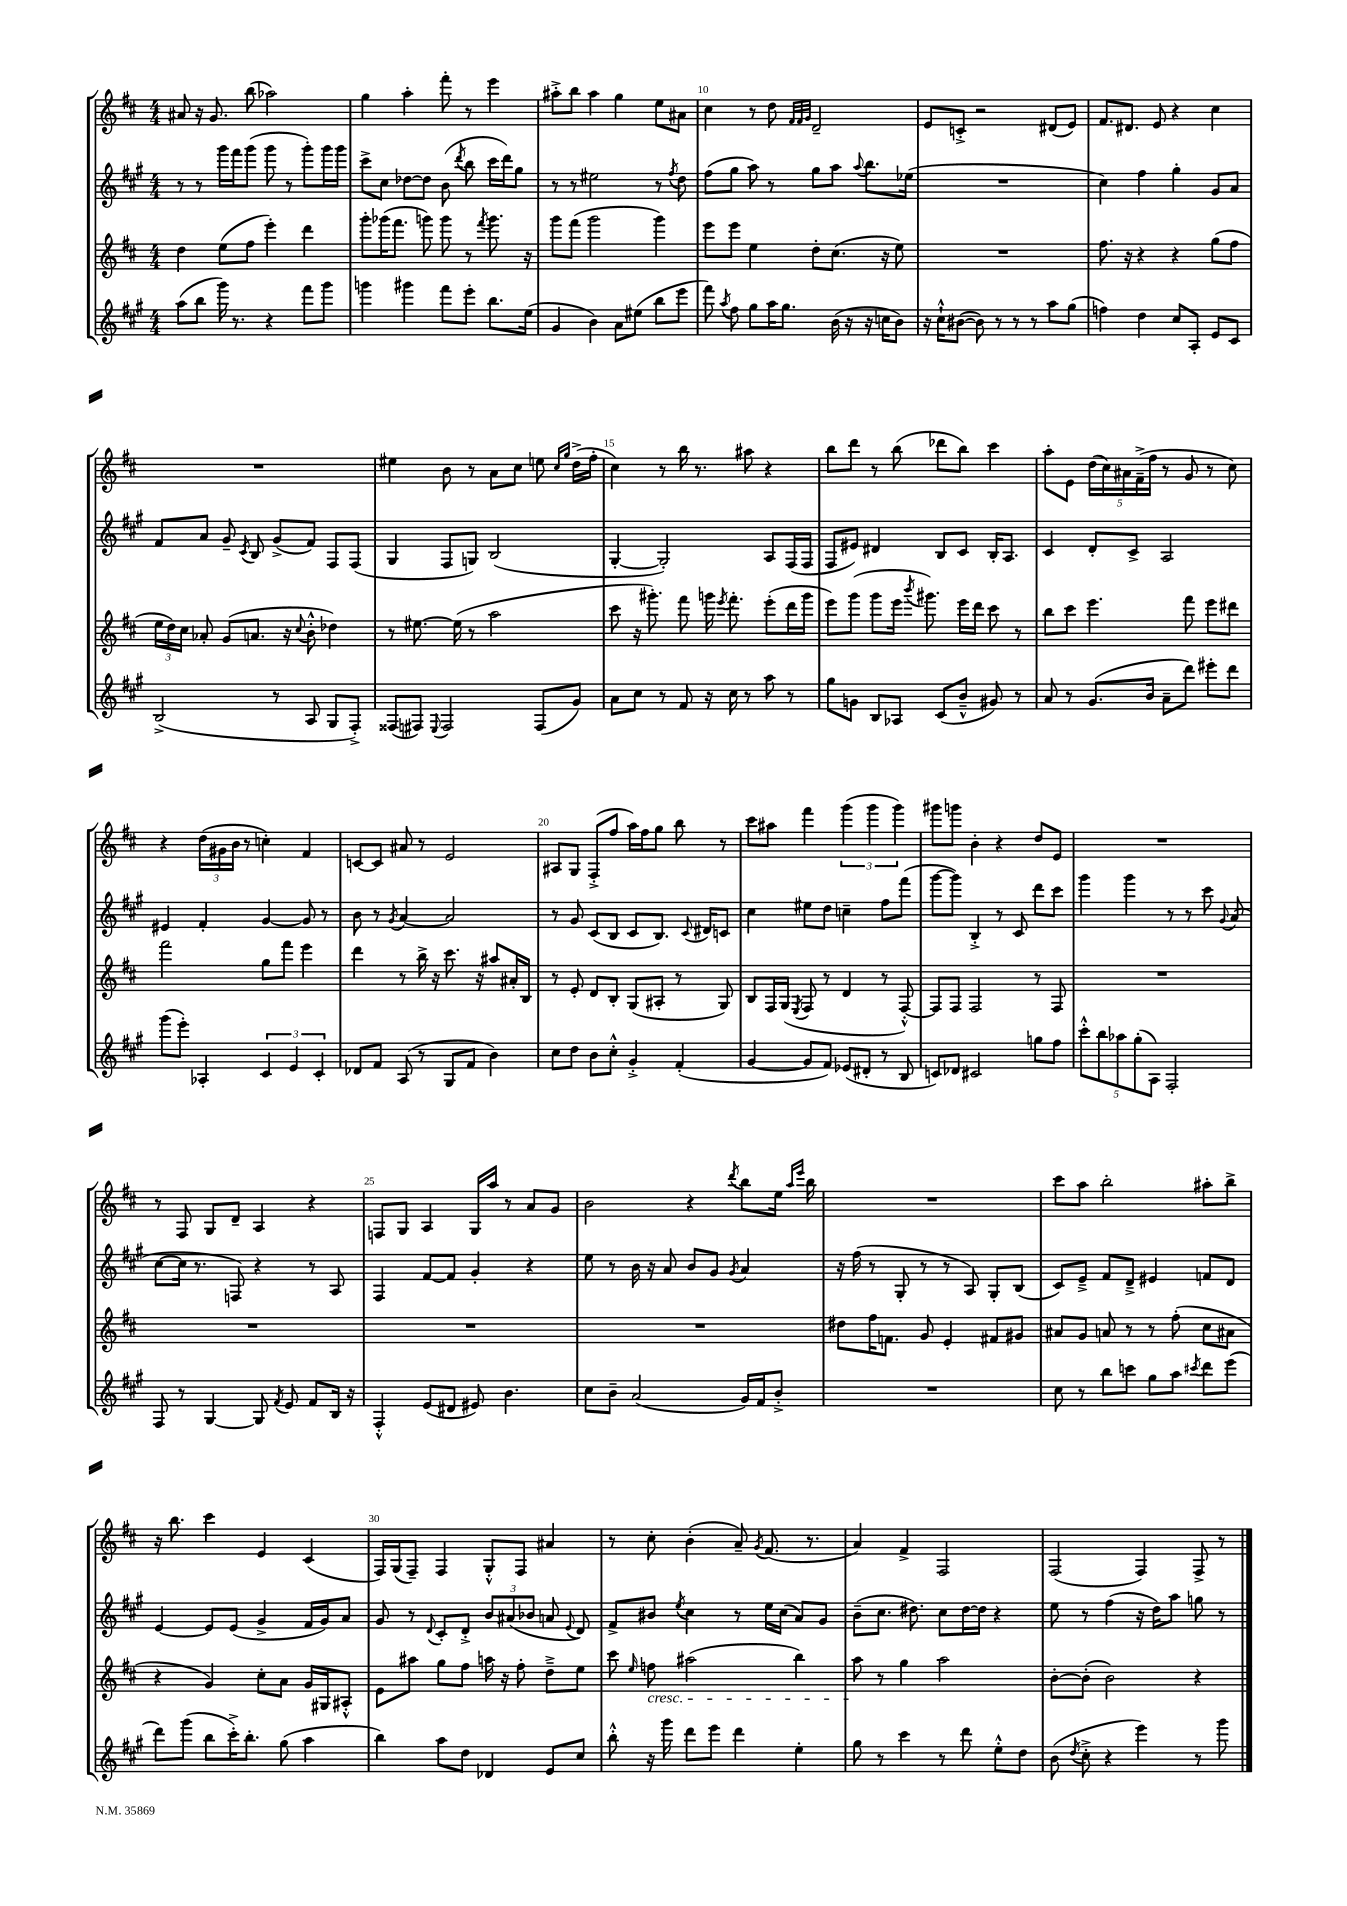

**kern	**kern	**kern	**kern
*staff4	*staff3	*staff2	*staff1
*clefG2	*clefG2	*clefG2	*clefG2
*k[f#c#g#]	*k[f#c#]	*k[f#c#g#]	*k[f#c#]
*M4/4	*M4/4	*M4/4	*M4/4
(8aa	4dd	8r	8a#
8bb	.	8r	16r
.	.	.	8.g
16ggg#)	(8ee	16ggg#	.
8.r	.	16fff#	.
.	8ff#	(8ggg#	(8bb
4r	4eee')	8ggg#	2aa-)
.	.	8r	.
8fff#	4ddd	8ggg#')	.
8ggg#	.	16ggg#	.
.	.	16ggg#	.
=	=	=	=
4ggg	8ggg'	8ccc#^	4gg
.	(16ggg-	8cc#	.
.	8.fff#	.	.
4ggg#	.	[8dd-	4aa'
.	8ggg)	8dd-]	.
8fff#	8ggg	(8b	8fff#'
.	.	8qddd	.
8eee'	8r	8bb	8r
.	8qfff#	.	.
8.bb	8.ggg	16ccc#	4eee
.	.	16ddd)	.
.	.	8gg#	.
(16ee	16r	.	.
=	=	=	=
4g#	8ggg	8r	8aa#'^
.	(8fff#	8r	8bb
4b)	2ggg	2ee#	4aa#
8a	.	.	4gg
(8ee#	.	.	.
8bb	4ggg)	8r	8ee
.	.	8qff#	.
8eee	.	8dd	8a#
=	=	=	=
8fff#)	8eee	(8ff#	4cc#
8qaa	.	.	.
8ff#	8eee	8gg#	.
8gg#	4ee	8aa)	8r
16aa	.	8r	8dd
8.gg#	.	.	.
.	.	.	32qqf#
.	.	.	32qqf#
.	.	.	32qqg
.	8dd'	8gg#	2d~
(16b	(8.cc#	8aa	.
16r	.	.	.
.	.	8qqaa	.
16r	.	8.bb	.
16cc	16r	.	.
8b)	8ee)	.	.
.	.	(16ee-	.
=	=	=	=
16r	1r	1r	8e
16cc#`^^	.	.	.
([8b#	.	.	8c'^
8b#])	.	.	2r
8r	.	.	.
8r	.	.	.
8r	.	.	.
8aa	.	.	(8d#
(8gg#	.	.	8e)
=	=	=	=
4ff)	8.ff#	4cc#)	8.f#
.	16r	.	8.d#
4dd	4r	4ff#	.
.	.	.	8e
8cc#	4r	4gg#'	4r
8A'	.	.	.
8e	(8gg	8g#	4cc#
8c#	8ff#	8a	.
=	=	=	=
(2B^	24ee	8f#	1r
.	24dd)	.	.
.	24cc#	.	.
.	8a-'	8a	.
.	(8g	8g#~	.
.	.	8qc#	.
.	8.a	8B	.
8r	.	(8g#^	.
.	16r	.	.
.	8qqcc#	.	.
8A	8b'^^	8f#)	.
8G#	4dd-)	8F#	.
8F#'^)	.	(8F#	.
=	=	=	=
(8F##	8r	4G#	4ee#
8F#)	[8.ee#	.	.
8qqE	.	.	.
2F#	.	8F#	8b
.	(16ee#]	.	.
.	8r	8G)	8r
.	2aa	(2B	8a
.	.	.	8cc#
(8F#	.	.	8ee
.	.	.	16qqcc#
.	.	.	16qqgg
8g#)	.	.	(16dd^
.	.	.	16ff#'
=	=	=	=
8a	8ccc#	[4G#'	4cc#)
8cc#	16r	.	.
.	8.ggg#')	.	.
8r	.	2G#'])	8r
8f#	8fff#	.	16bb
.	.	.	8.r
16r	16ggg	.	.
.	8qeee	.	.
16cc#	8.fff#'	.	.
8r	.	.	8aa#
8aa	(8eee'	8A	4r
8r	16ddd	(16F#	.
.	16ggg	16F#	.
=	=	=	=
8gg#	8eee)	8F#	8bb
8g	(8ggg	8e#)	8ddd
8B	8ggg	4d#	8r
8A-	16eee	.	(8bb
.	8qbbb	.	.
.	8.ggg#)	.	.
(8c#	.	8B	8ddd-
8b~^^	16eee	8c#	8bb)
.	16ddd	.	.
8g#)	8ccc#	16B'	4ccc#
.	.	8.A	.
8r	8r	.	.
=	=	=	=
8a	8bb	4c#	8aa'
8r	8ccc#	.	8e
(8.g#	4.eee	8d'	(20dd
.	.	.	20cc#)
.	.	.	20a#
.	.	8c#^	.
.	.	.	(20f#~^
16b	.	.	.
.	.	.	20ff#
8a~	.	2A	8r
8ddd)	8fff#	.	8g
8eee#'	8eee	.	8r
8ddd	8ddd#	.	8cc#)
=	=	=	=
(8ggg#	2fff#	4e#	4r
8eee')	.	.	.
4A-'	.	4f#'	(24dd
.	.	.	24g#
.	.	.	24b
.	.	.	8r
6c#	8gg	[4g#	4cc')
.	8fff#	.	.
6e	.	.	.
.	4eee	8g#]	4f#
6c#'	.	.	.
.	.	8r	.
=	=	=	=
8d-	4ddd	8b	[8c
8f#	.	8r	8c]
.	.	8qg#	.
(8A	8r	[4a	8a#
8r	16bb^	.	8r
.	16r	.	.
8G#	8.ccc#	2a]	2e
8f#	.	.	.
.	16r	.	.
4b)	8aa#	.	.
.	16a#'	.	.
.	16B	.	.
=	=	=	=
8cc#	8r	8r	8A#
8dd	8e'	8g#	8G
8b	8d	(8c#	(8F#'^
8cc#'^^	8B'	8B	8ff#
4g#'^	(8G	8c#	16aa)
.	.	.	16ff#
.	8A#'	8.B)	8gg
(4f#'	8r	.	8bb
.	.	8qqc#	.
.	.	16d#	.
.	8G)	8c	8r
=	=	=	=
[4g#	8B	4cc#	8ccc#
.	16F#	.	8aa#
.	(16G	.	.
.	8qE	.	.
8g#]	8F#	8ee#	4fff#
8f#)	8r	8dd	.
(8e-	4d	4cc~	(6ggg
8d#'	.	.	.
.	.	.	6ggg
8r	8r	8ff#	.
.	.	.	6ggg)
8B	[8F#'^^)	(8fff#	.
=	=	=	=
8c)	8F#]	[8ggg#	8ggg#
8d-	8F#	8ggg#])	8ggg
2c#	2F#	4B'^	4b'
.	.	8r	4r
.	.	8c#	.
8gg	8r	8ddd	8dd
8ff#	8F#	8ccc#	8e
=	=	=	=
10ccc#'^^	1r	4ggg#	1r
10bb	.	.	.
10aa-	.	.	.
.	.	4ggg#	.
(10gg#'	.	.	.
10A)	.	.	.
2F#'	.	8r	.
.	.	8r	.
.	.	8ccc#	.
.	.	8qqg#	.
.	.	(8a	.
=	=	=	=
8F#	1r	[8cc#	8r
8r	.	16cc#]	8F#
.	.	8.r	.
[4G#	.	.	8G
.	.	8F)	8d~
8G#]	.	4r	4A
8qf#	.	.	.
8e	.	.	.
8f#	.	8r	4r
16B	.	8A	.
16r	.	.	.
=	=	=	=
4F#'^^	1r	4F#	8F
.	.	.	8G
(8e	.	[8f#	4A
8d#	.	8f#]	.
8e#)	.	4g#'	16G
.	.	.	16aa
4.b	.	.	8r
.	.	4r	8a
.	.	.	8g
=	=	=	=
8cc#	1r	8ee	2b
8b~	.	8r	.
(2a	.	16b	.
.	.	16r	.
.	.	8a	.
.	.	8b	4r
.	.	8g#	.
.	.	8qg#	8qddd
16g#)	.	4a	8bb
16f#	.	.	.
8b'^	.	.	16ee
.	.	.	16qqaa
.	.	.	16qqeee
.	.	.	16bb
=	=	=	=
1r	8dd#	16r	1r
.	.	(16ff#	.
.	16ff#	8r	.
.	8.f	.	.
.	.	8G#'	.
.	8g	8r	.
.	4e'	8r	.
.	.	8A)	.
.	8f#	8G#'	.
.	8g#	(8B	.
=	=	=	=
8cc#	8a#	8c#)	8ccc#
8r	8g	8e~^	8aa
8bb	8a	8f#	2bb'
8ccc	8r	8d~^	.
8gg#	8r	4e#	.
8aa	(8ff#'	.	.
8qccc#	.	.	.
8ddd	8cc#	8f	8aa#'
(8eee	8a#	8d	8bb^
=	=	=	=
8ddd)	4r	[4e	16r
.	.	.	8.bb
(8ggg#	.	.	.
8bb	4g)	8e]	4ccc#
16ccc#'^)	.	(8e	.
8.bb'	.	.	.
.	8cc#'	4g#^	4e
(8gg#	8a	.	.
4aa	16g	16f#	(4c#
.	16G#	16g#)	.
.	8A#'^^	8a	.
=	=	=	=
4bb)	8e	8g#	16F#)
.	.	.	(16G
.	8aa#	8r	8F#~)
.	.	8qqd	.
8aa	8gg	8c#'	4F#
8dd	8ff#	8d'^	.
4d-	16aa	12b	8G'^^
.	16r	.	.
.	.	(12a#	.
.	8ff#'	.	8F#
.	.	12b-	.
8e	8dd~^	8a	4a#
.	.	8qqe	.
8cc#	8ee	8d)	.
=	=	=	=
8bb'^^	8ccc#	8f#^	8r
.	16qqee	.	.
16r	8ff	8b#	8cc#'
16ggg#	.	.	.
.	.	8qee	.
8ddd	(2aa#	4cc#	(4b'
8eee	.	.	.
4ddd	.	8r	8a~)
.	.	.	8qg
.	.	16ee	(8.f#
.	.	(16cc#	.
4ee'	4bb)	8a)	.
.	.	.	8.r
.	.	8g#	.
=	=	=	=
8gg#	8aa	(8b~	4a)
8r	8r	8.cc#	.
4ccc#	4gg	.	4f#^
.	.	8.dd#)	.
8r	2aa	8cc#	2F#
8ddd	.	[16dd#	.
.	.	16dd#]	.
8ee'^^	.	4r	.
8dd	.	.	.
=	=	=	=
(8b	[8b'	8ee	(2F#
8qdd	.	.	.
8cc#'^	(8b']	8r	.
4r	2b)	(4ff#	.
4eee)	.	16r	4F#)
.	.	16dd)	.
.	.	8aa	.
8r	4r	8gg	8F#^
8ggg#	.	8r	8r
==	==	==	==
*-	*-	*-	*-
